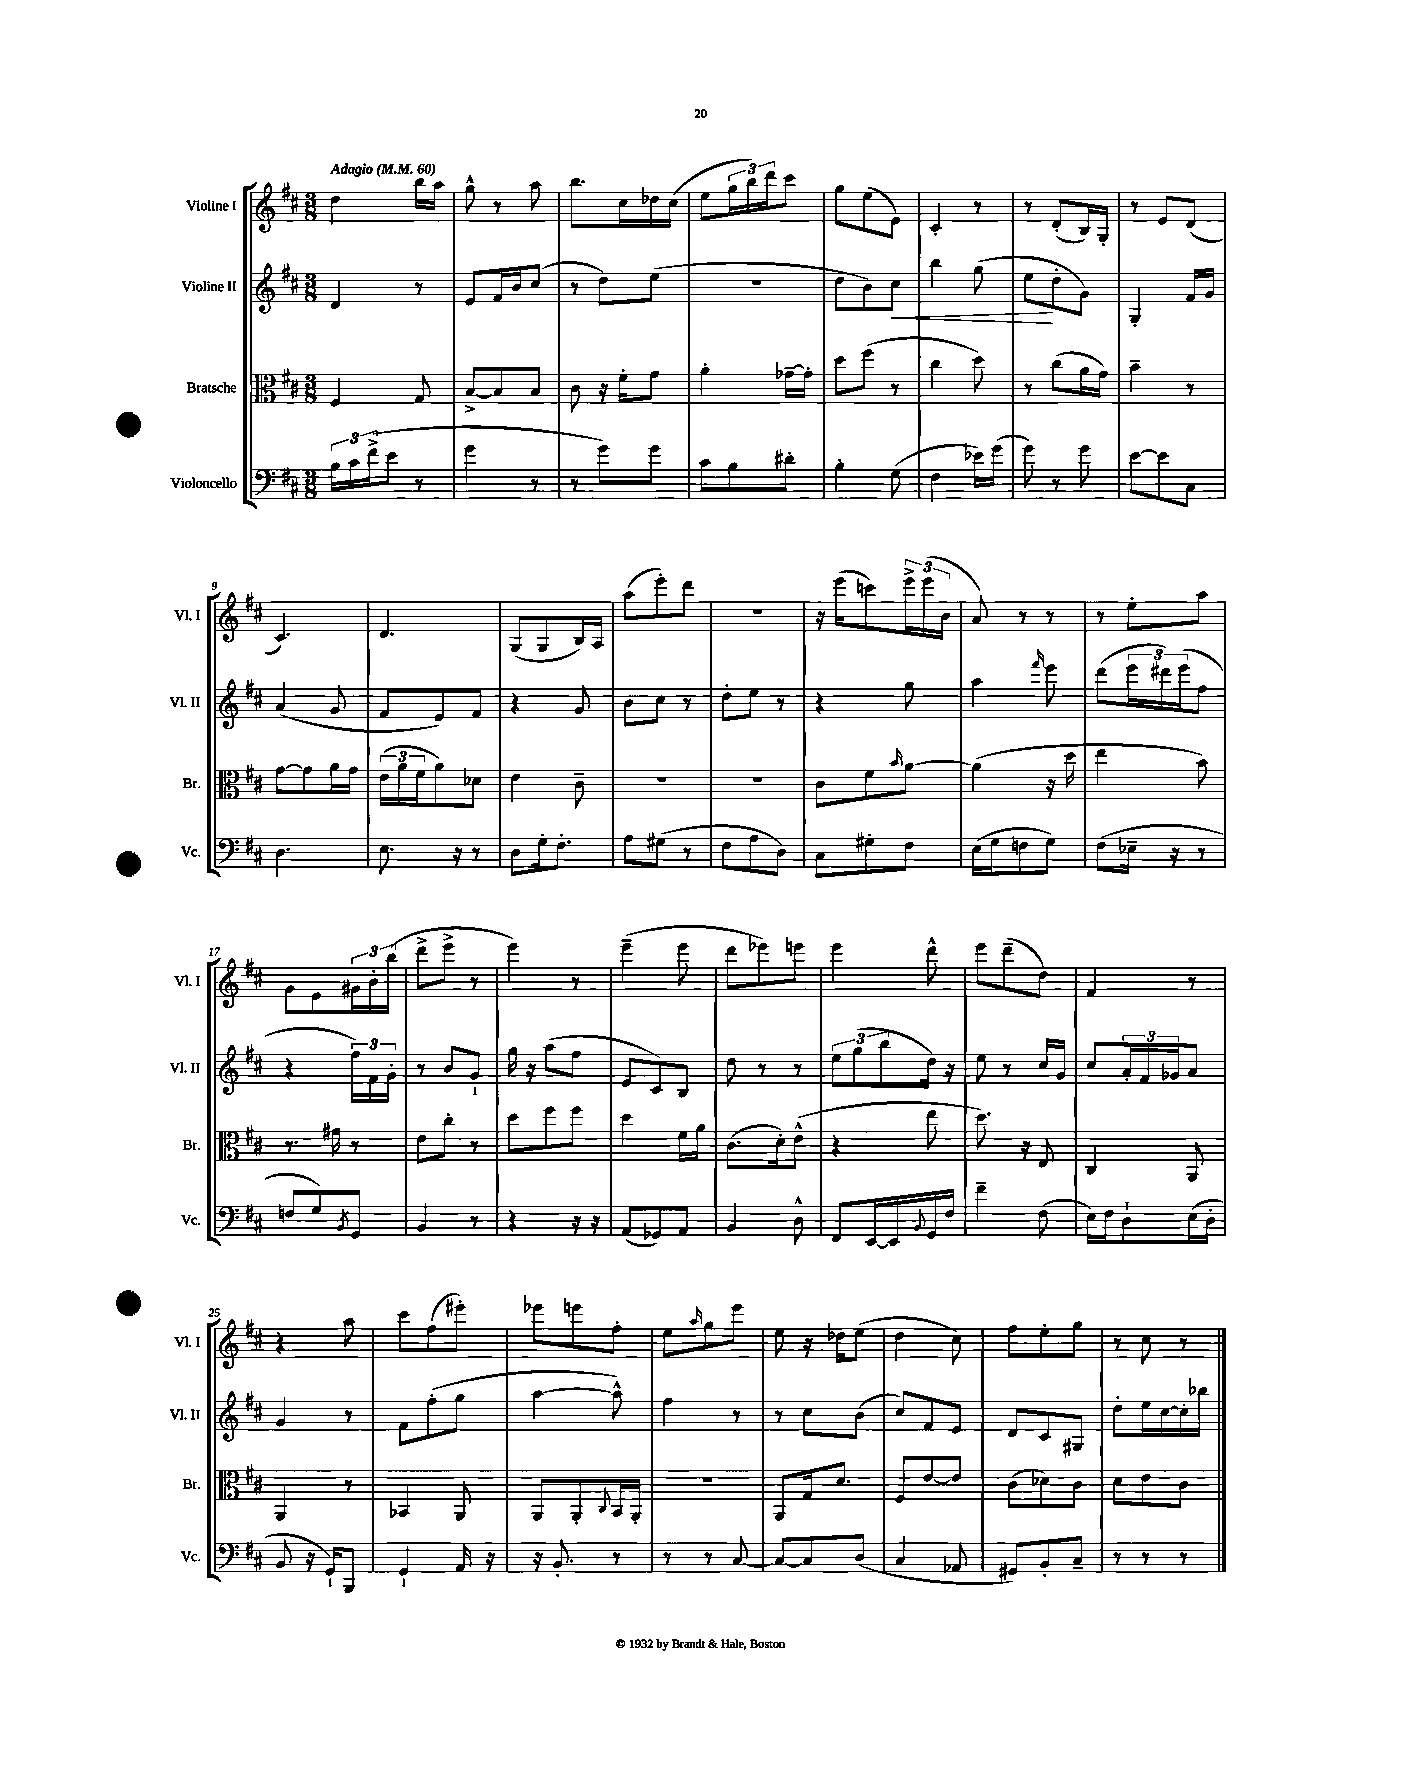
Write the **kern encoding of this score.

**kern	**kern	**kern	**kern
*staff4	*staff3	*staff2	*staff1
*clefF4	*clefC3	*clefG2	*clefG2
*k[f#c#]	*k[f#c#]	*k[f#c#]	*k[f#c#]
*M3/8	*M3/8	*M3/8	*M3/8
*MM60	*MM60	*MM60	*MM60
24B\LL	4F#/	4d/	4dd\
24c#\	.	.	.
(24f#^\J	.	.	.
8e\J	.	.	.
8r	8G/	8r	16bb\LL
.	.	.	16aa\JJ
=	=	=	=
4g\	[8B^/L	8e/L	8gg^^\
.	8B/]	16f#/L	8r
.	.	16b/J	.
8r	8B/J	(8cc#/J	8aa\
=	=	=	=
8r	8c#\	8r	8.bb\L
8g\L)	16r	8dd\L)	.
.	16f#'\LK	.	16cc#\L
8g\J	8g\J	(8ee\J	16dd-\
.	.	.	(16cc#\JJ
=	=	=	=
8c#\L	4a'\	4.r	8ee\L
8B\	.	.	24gg\L
.	.	.	24bb\)
.	.	.	24ddd\J
8d#'\J	[16g-~\LL	.	8ccc#\J
.	16g-'\]JJ	.	.
=	=	=	=
4B'\	8dd\L	8dd\L	8gg\L
.	(8ff#\J	8b\)	(8ee\
(8G\	8r	8cc#\J	8e\J)
=	=	=	=
4F#\	4cc#\	4bb\	4c#'/
16e-\LL)	8dd\)	(8gg\	8r
(16g\JJ	.	.	.
=	=	=	=
8g\)	8r	8ee\L	8r
8r	(8cc#\L	8dd'\	(8d'/L
8g\	16a\L	8g\J)	16B/L)
.	16g\JJ)	.	16G'/JJ
=	=	=	=
[8e\L	4b~\	4G'/	8r
8e\]	.	.	8e/L
8C#\J	8r	16f#/LL	(8d/J
.	.	16g/JJ	.
=	=	=	=
4.D\	[8g\L	(4a/	4.c#/)
.	8g\]	.	.
.	16a\L	8g/	.
.	16g\JJ	.	.
=	=	=	=
8.E\	(24e\LL	8f#/L	4.d/
.	24a\	.	.
.	24f#\J	.	.
.	8a\)	8e/)	.
16r	.	.	.
8r	8d-\J	8f#/J	.
=	=	=	=
8D\L	4e\	4r	(8G/L
16G'\k	.	.	8G/
8.F#'\J	.	.	.
.	8c#~\	8g/	16B/L)
.	.	.	16A/JJ
=	=	=	=
8A\L	4.r	8b\L	(8aa\L
(8G#\J	.	8cc#\J	8eee'\)
8r	.	8r	8ddd\J
=	=	=	=
8F#\L	4.r	8dd'\L	4.r
8A\	.	8ee\J	.
8D\J)	.	8r	.
=	=	=	=
8C#\L	8c#\L	4r	16r
.	.	.	(16eee\LK
8G#'\	8f#\	.	8ccc\)
.	16qqb/	.	.
8F#\J	[8a\J	8gg\	24eee^\L
.	.	.	(24eee\
.	.	.	24b\JJ
=	=	=	=
(16E\LL	(4a\]	4aa\	8a/)
16G\J	.	.	.
8F\	.	.	8r
.	.	16qqfff#/	.
8G\J)	16r	8eee\	8r
.	16dd\	.	.
=	=	=	=
(8F#\L	4ee\	(8ddd\L	8r
16E-~\Jk	.	24eee\L	8ee'\L
.	.	24ddd#\)	.
16r	.	.	.
.	.	(24eee\J	.
8r	8b\)	8ff#\J	8aa\J
=	=	=	=
8F/L	8.r	4r	8g\L
8G/)	.	.	8e\
.	16g#\	.	.
8qBB/	.	.	.
8GG/J	8r	24ff#\LL)	24g#\L
.	.	24f#\	24b'\
.	.	24g'\JJ	(24bb\JJ
=	=	=	=
4BB/	8e\L	8r	8ddd^\L
.	8cc#'\J	8b/L	8eee^\J
8r	8r	8g`/J	8r
=	=	=	=
4r	8dd\L	16gg\	4eee\)
.	.	16r	.
.	8ff#\	(8aa\L	.
16r	8ff#\J	8ff#\J	8r
16r	.	.	.
=	=	=	=
(8AA/L	4dd\	8e/L	(4eee~\
8GG-/)	.	8c#/)	.
8AA/J	16f#\LL	8B/J	8eee\
.	16a\JJ	.	.
=	=	=	=
4BB/	(8.c#\L	8dd\	8ddd\L
.	.	8r	8eee-\)
.	16d'\k)	.	.
8D^^\	(8e^^\J	8r	8eee\J
=	=	=	=
8FF#/L	4r	12ee\L	4eee\
.	.	(12gg\	.
[16EE/L	.	.	.
.	.	12bb\	.
16EE/]	.	.	.
8qqBB/	.	.	.
16GG/	8ee\	16dd\Jk)	8ddd^^\
16F#/JJ	.	16r	.
=	=	=	=
4f#~\	8.dd\)	8ee\	8eee\L
.	.	8r	(8ddd~\
.	16r	.	.
(8F#\	8E/	16cc#/LL	8dd\J)
.	.	16g/JJ	.
=	=	=	=
16E\LL)	4C#/	8cc#/L	4f#/
16F#\J	.	.	.
8D`\	.	24a'/L	.
.	.	24f#/	.
.	.	24g-/J	.
(16E\L	8AA/	8a/J	8r
16D'\JJ	.	.	.
=	=	=	=
8BB/	4AA/	4g/	4r
16r	.	.	.
16GG`/LK)	.	.	.
8BBB/J	8r	8r	8aa\
=	=	=	=
4GG`/	4BB-/	8f#\L	8ccc#\L
.	.	(8ff#'\	(8ff#\
16AA/	8AA/	8gg\J	8eee#'\J)
16r	.	.	.
=	=	=	=
16r	8AA/L	[4aa\	8eee-\L
8.BB'/	.	.	.
.	8AA'/	.	8eee\
.	8qqC#/	.	.
8r	16BB/L	8aa^^\])	8ff#'\J
.	16AA'/JJ	.	.
=	=	=	=
8r	4.r	4ff#\	8ee\L
.	.	.	16qqaa/
8r	.	.	8gg\
[8C#/	.	8r	8eee\J
=	=	=	=
8C#/_L	8AA/L	8r	8ee\
8C#/]	16G/k	8cc#\L	16r
.	8.d/J	.	16dd-\LK
(8D/J	.	(8b\J	(8ee\J
=	=	=	=
4C#/	8F#/L	8cc#/L)	4dd\
.	[8e/	8f#/	.
8AA-/	8e/]J	8e/J	8cc#\)
=	=	=	=
8GG#/L)	(8c#\L	8d/L	8ff#\L
8BB'/	8d-\)	8c#/	8ee'\
8C#~/J	8c#\J	8G#/J	8gg\J
=	=	=	=
8r	8d\L	8dd'\L	8r
8r	8e\	16ee\L	8cc#\
.	.	[16cc#\	.
8r	8c#\J	16cc#'\]	8r
.	.	16bb-\JJ	.
==	==	==	==
*-	*-	*-	*-
